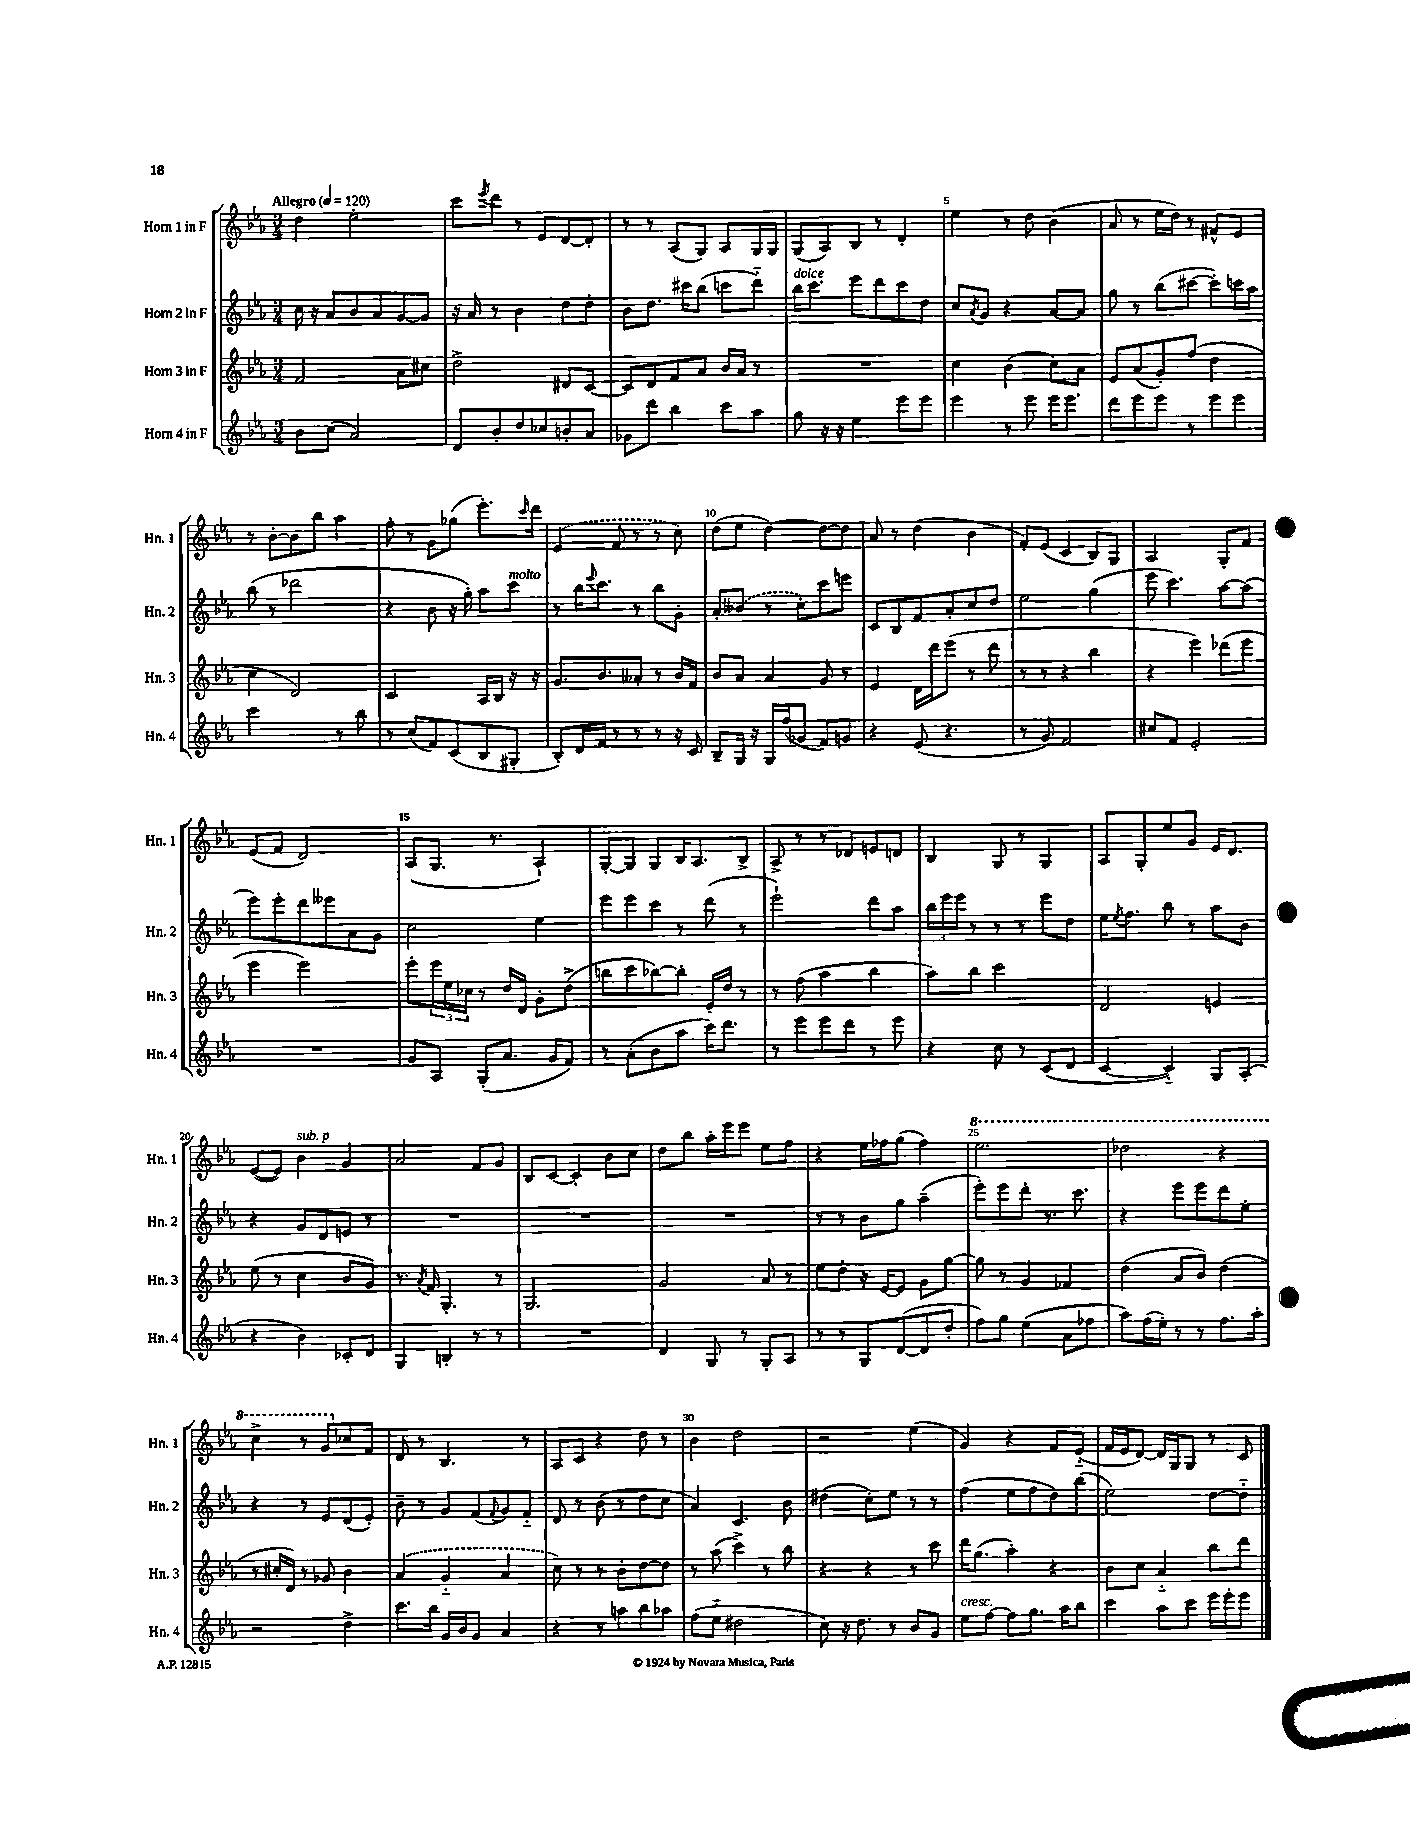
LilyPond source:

<<
\new StaffGroup <<
\new Staff = "s0" \with { instrumentName = "Horn 1 in F" shortInstrumentName = "Hn. 1" } {
    \clef treble \key ees \major \numericTimeSignature \time 3/4 \tempo "Allegro" 4 = 120
    d''4 ees''2-. |
    c'''8 \acciaccatura { ees'''8 } d'''8 r8 ees'8 d'8~ d'8-. |
    r8 r8 aes8( g8) aes8 g16 g16 |
    g8( aes8) bes8 r8 d'4-. |
    ees''4 r8 d''8 bes'4( |
    aes'8 r8 ees''16 d''16) r8 fis'8-^ ees'8 |
    r8 bes'8~-. bes'8 bes''8 aes''4 |
    f''8-. r8 g'8 ges''8( ees'''8.-.) \grace { c'''16 } d'''16 |
    \once \slurDashed ees'4( f'8 r8 r8 c''8) |
    d''8( ees''8 d''4~) d''8~ d''8 |
    aes'8 r8 d''4( bes'4 |
    f'8-.) ees'8( c'4 bes8) g8 |
    aes2 g8-. f'8 |
    ees'8( f'8 d'2) |
    aes8( g8. r8. aes4-!) |
    g8~-. g8 g8 bes16 aes8. bes8-> |
    aes8-> r8 r8 des'8 e'8 d'8 |
    bes4 g8 r8 g4 |
    aes8 g8-. ees''8 g'8 ees'16 d'8. |
    ees'8~( ees'8) bes'4^\markup { \italic "sub. p" } g'4 |
    aes'2 f'8 g'8 |
    bes8 c'8~ c'4-. bes'8 c''8 |
    d''8 bes''8 aes''16-. ees'''16 ees'''8 ees''8 f''8 |
    r4 ees''16 fes''16 g''8( fes''4) |
    \ottava #1 ees'''2. |
    des'''2 r4 |
    c'''4-> r8 g''8 \ottava #0 ces''8 f'8 |
    d'8 r8 bes4. r8 |
    aes8 c'8 r4 d''8 r8 |
    bes'4 d''2 |
    r2 ees''4( |
    g'4) r4 f'8 ees'8-_( |
    f'16 ees'16 d'8~) d'16 g16 g8 r8 c'8 \bar "|." |
}
\new Staff = "s1" \with { instrumentName = "Horn 2 in F" shortInstrumentName = "Hn. 2" } {
    \clef treble \key ees \major \numericTimeSignature \time 3/4
    c''16 r16 aes'8 bes'8 aes'8 g'8~ g'8 |
    r16 aes'16 r8 bes'4 d''8 d''8-. |
    bes'8 d''8. cis'''16 bes''8( c'''8 d'''8-_) |
    bes''16^\markup { \italic "dolce" } c'''8. ees'''8 d'''8 c'''8 d''8 |
    c''8 \acciaccatura { aes'8 } g'8 r4 aes'8~ aes'8 |
    g''8 r8 bes''8( cis'''8~ cis'''8-.) c'''16 aes''16 |
    bes''8( r8 des'''2 |
    r4 bes'8 r16 g''16-.) aes''8 c'''8^\markup { \italic "molto" } |
    r8 bes''16 \appoggiatura { ees'''8 } c'''8. r8 bes''8 g'8-. |
    aes'8-. \once \slurDashed beses'8( r8 c''8-.) c'''8 e'''8 |
    c'8 bes8 f'8 aes'8-. c''8 d''8 |
    ees''2 g''4( |
    ees'''8 c'''4.) aes''8~ aes''8( |
    ees'''8) ees'''8-. d'''8 eeses'''8 aes'8 g'8 |
    c''2 ees''4 |
    ees'''8 ees'''8 c'''8 r8 d'''8( r8 |
    ees'''2-!) d'''8 aes''8 |
    \tuplet 3/2 { bes''16 ees'''16 ees'''16 } r8 r8 r8 ees'''8 d''8 |
    ees''16 \acciaccatura { ees''8 } f''8. bes''8 r8 aes''8 bes'8 |
    r4 g'8 d'8 e'8 r8 |
    R2. |
    R2. |
    R2. |
    r8 r8 bes'8 g''8 aes''4--( |
    ees'''8-.) ees'''8 d'''8-. r8. c'''8. |
    r4 ees'''8 ees'''8 d'''8 ees''8-. |
    r4 r8 ees'8 d'8( ees'8-.) |
    bes'8-- r8 g'8 f'8( \appoggiatura { f'8 } g'8) f'8-_ |
    d'8 r8 bes'8( r8 d''8 c''8 |
    aes'4) c'4. bes'8 |
    dis''4( c''8-.) ees''8 r8 r8 |
    f''4( ees''8 f''8 d''8) bes''8( |
    ees''2) d''8~ d''8-_ \bar "|." |
}
\new Staff = "s2" \with { instrumentName = "Horn 3 in F" shortInstrumentName = "Hn. 3" } {
    \clef treble \key ees \major \numericTimeSignature \time 3/4
    f'2 aes'8 cis''8 |
    d''2-> dis'8 c'8~ |
    c'8 d'8 f'8 aes'8 bes'16 aes'16 r8 |
    R2. |
    c''4 bes'4( c''8) aes'8 |
    ees'8 aes'8( g'8-.) f''8( d''4 |
    c''4 d'2) |
    c'2 aes16 bes16 r16 r16 |
    g'8. bes'8. aeses'8-. r8 bes'16 f'16 |
    bes'8 aes'8 aes'4 g'8 r8 |
    ees'4 d'16 d'''16 ees'''8( r8 d'''8 |
    r8 r8 r4 bes''4 |
    r4 ees'''4) des'''8( ees'''8 |
    ees'''4 ees'''2) |
    ees'''8-. \tuplet 3/2 { ees'''16 ees''16 ces''16 } r8 d''16 d'16 g'8-. d''8->( |
    b''8 c'''8 bes''8~) bes''8-. ees'16-. d''16 r8 |
    r8 f''8( aes''4 bes''4 |
    aes''8) bes''8 c'''2 |
    d'2 e'4 |
    ees''8( r8 c''4 bes'8 g'8) |
    r8. \acciaccatura { aes'8 } f'16 g4.-. r8 |
    g2. |
    g'2 aes'8 r8 |
    ees''8 d''8-. r16 ees'16~ ees'8 g'8 g''8~ |
    g''8 r8 g'4 fes'4 |
    d''4( aes'8 bes'8) d''4( |
    r8 cis''16-. d'16) r8 ges'8 bes'4 |
    \once \slurDashed aes'4( g'4-_ aes'4 |
    c''8) r8 r8 bes'8-. d''8~ d''8 |
    r8 aes''8( c'''4->) r8 bes''8 |
    r4 r4 r8 c'''8 |
    d'''16 g''8.( aes''4-.) r4 |
    bes'8 c''8 aes'4-_ bes''8 d'''8 \bar "|." |
}
\new Staff = "s3" \with { instrumentName = "Horn 4 in F" shortInstrumentName = "Hn. 4" } {
    \clef treble \key ees \major \numericTimeSignature \time 3/4
    bes'8 c''8( aes'2) |
    d'8 bes'8-. d''8 ces''8 b'8-. aes'8 |
    ges'8 d'''8 bes''4 c'''8 aes''8 |
    g''8 r16 r16 ees''4 ees'''8 ees'''8 |
    ees'''4 r8 ees'''8 ees'''16 ees'''8. |
    d'''8 ees'''8 ees'''8 r8 ees'''8 ees'''8 |
    c'''2 r8 bes''8 |
    r8 c''8( f'8) c'8( bes8 gis8-. |
    bes8-.) d'16 f'16 r8 r8 r8 r16 c'16 |
    bes8-- g16 r16 g16 f''16( ges'8 f'8) g'8 |
    r4 ees'8( r4. |
    r8 g'8) f'2 |
    cis''8 f'8 ees'2-. |
    R2. |
    g'8 aes8 g8-.( aes'8. g'16 f'8) |
    r8 aes'8-.( bes'8 aes''8 c'''16) d'''8. |
    r8 ees'''8 ees'''8 d'''8 r8 ees'''8 |
    r4 c''8 r8 c'8( d'8 |
    c'4~ c'4-_) g8 aes8-.( |
    r4 bes'4) ces'8-. d'8 |
    g4 b4-. r8 r8 |
    R2. |
    d'4 g8 r8 g8-. aes8 |
    r8 r8 g8 d'8~( d'8 d''8-. |
    f''8) g''8 ees''4( aes'8 fes''8 |
    aes''8) f''16( ees''16-.) r8 r8 f''8. aes''16-. |
    r2 d''4-> |
    c'''8. bes''16 g'16 bes'16 g'8 aes'4 |
    r4 r8 a''8 bes''8 aes''8 |
    f''8( ees''8-_ dis''2 |
    c''8) r16 d''8. r8 bes'8 g'8 |
    ees''8^\markup { \italic "cresc." } f''8~ f''8 g''8. aes''16 bes''8 |
    c'''4 aes''8 c'''8 ees'''16 ees'''16-. ees'''8 \bar "|." |
}
>>
>>
\layout { \context { \Score \override BarNumber.break-visibility = ##(#f #t #t) barNumberVisibility = #(every-nth-bar-number-visible 5) } }
